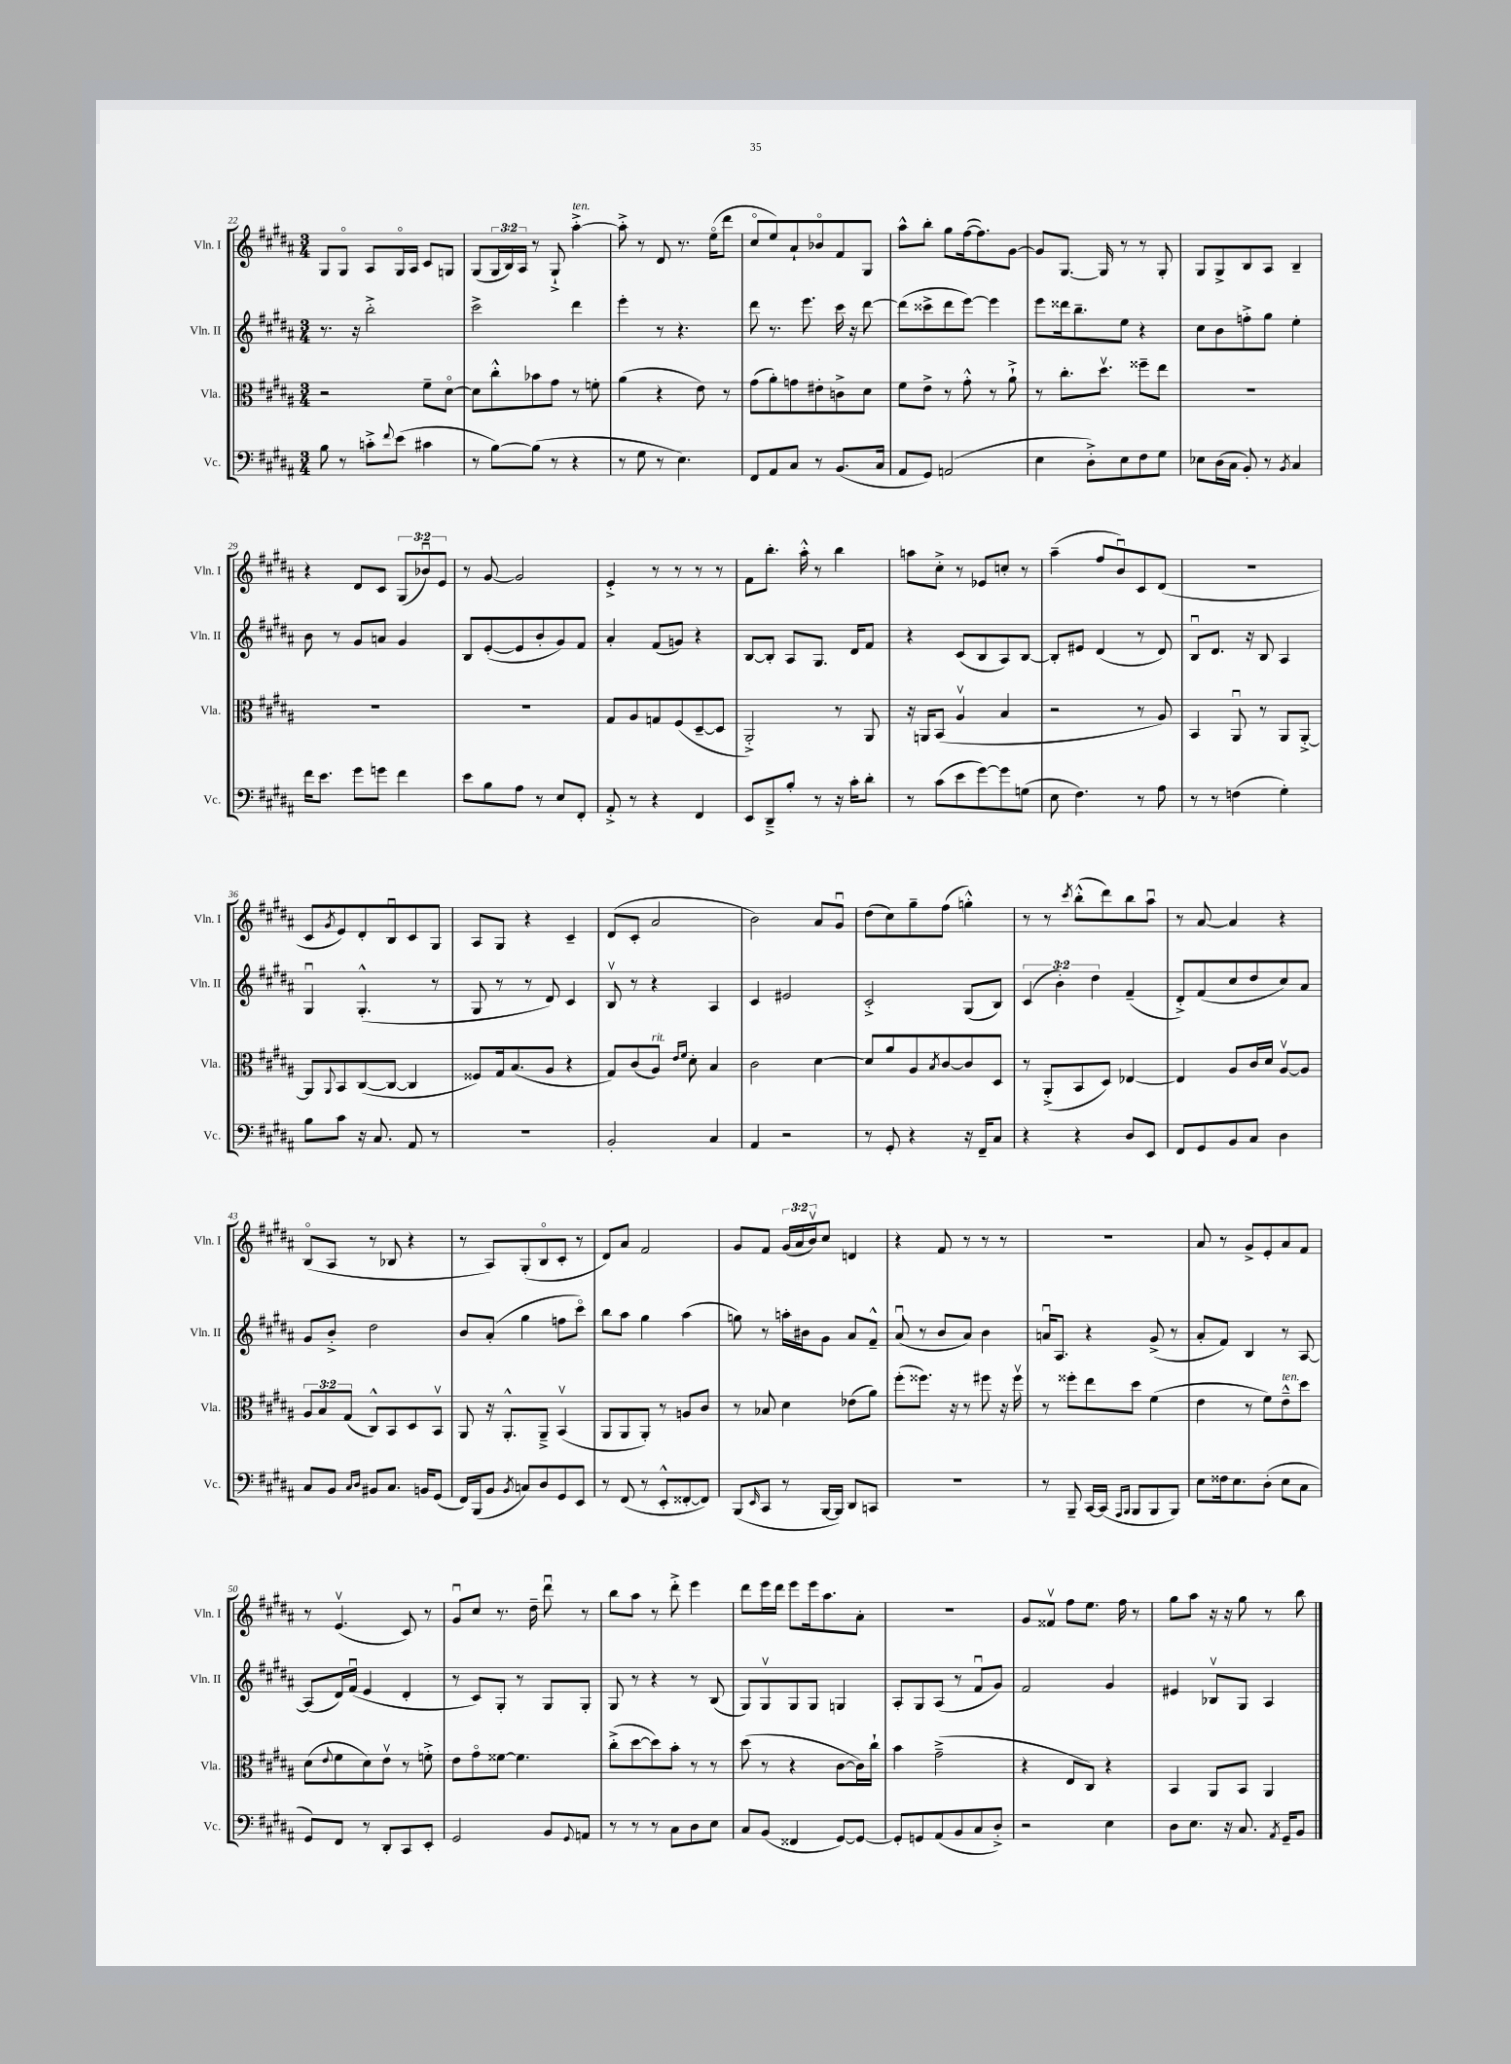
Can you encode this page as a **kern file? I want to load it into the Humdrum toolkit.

**kern	**kern	**kern	**kern
*staff4	*staff3	*staff2	*staff1
*clefF4	*clefC3	*clefG2	*clefG2
*k[f#c#g#d#a#]	*k[f#c#g#d#a#]	*k[f#c#g#d#a#]	*k[f#c#g#d#a#]
*M3/4	*M3/4	*M3/4	*M3/4
8B	2r	8.r	8G#
8r	.	.	8G#o
.	.	16r	.
8c'^	.	2bb'^	8A#
8qqf#	.	.	.
(8e	.	.	16G#o
.	.	.	16A#
4c#	8f#~	.	8c#
.	[8d#o	.	8G
=	=	=	=
8r	8d#]	2ccc#^	(8G#
[8B)	8cc#'^^	.	24G#
.	.	.	24B)
.	.	.	24A#
(8B]	8b-	.	8r
8r	8g#	.	8G#`^
4r	8r	4ddd#	[4aa#'^
.	8f'	.	.
=	=	=	=
8r	(4a#	4eee'	8aa#'^]
8G#	.	.	8r
8r	4r	8r	8d#
4.E)	.	4.r	8.r
.	8e)	.	.
.	.	.	(16eeo
.	8r	.	8ddd#
=	=	=	=
8FF#	(8g#	8ddd#	8cc#o
8AA#	8a#')	8.r	8ee)
8C#	8g	.	8a#`
.	.	8.eee	.
8r	8e#'	.	8b-o
(8.BB	8c^	16ccc#	8f#
.	.	16r	.
.	8d#	[8ddd#	8G#
16C#	.	.	.
=	=	=	=
8AA#	8f#	(8ddd#]	8aa#^^
8GG#)	8e^	8ccc##^	8bb'
(2AA	8r	8ddd#	8gg#
.	8g#'^^	[8eee)	([16ff#
.	.	.	8.ff#])
.	8r	4eee]	.
.	8a#`^	.	[8g#
=	=	=	=
4E	8r	8eee	8g#]
.	8.cc#'	16ddd##	[8.G#
.	.	8.bb~	.
8D#'^)	.	.	.
.	8.dd#v	.	16G#]
8E	.	8ee	8r
8F#	8ff##~	4r	8r
8G#	8ee	.	8G#'
=	=	=	=
8E-	2.r	8cc#	8G#
(16D#	.	8b	8G#^
16C#	.	.	.
8BB')	.	8ff'^	8B
8r	.	8gg#	8A#
8qBB	.	.	.
4C#	.	4ee'	4B~
=	=	=	=
16f#	2.r	8b	4r
8.e	.	.	.
.	.	8r	.
8g#	.	8g#	8d#
8g	.	8a	8c#
4f#	.	4g#	(12G#
.	.	.	12b-u)
.	.	.	12e
=	=	=	=
8e	2.r	8B	8r
8B	.	([8e'	[8g#
8A#	.	8e]	2g#]
8r	.	8b'	.
8E	.	8g#)	.
8FF#'	.	8f#	.
=	=	=	=
8AA#'^	8G#	4a#'	4e'^
8r	8A#	.	.
4r	8G	(8f#	8r
.	(8F#	8g)	8r
4FF#	[8D#~	4r	8r
.	8D#]	.	8r
=	=	=	=
8EE	2AA#'^)	[8B	8f#
8DD#~^	.	8B']	8.bb'
8B'	.	8A#	.
.	.	.	16aa#'^^
8r	.	8.G#	8r
16r	8r	.	4bb
16c#'	.	16d#	.
8d#'	8AA#	8f#	.
=	=	=	=
8r	16r	4r	8aa
.	16AA	.	.
(8c#	(8BB	.	8cc#'^
8e	4A#v	(8c#	8r
[8g#)	.	8B	8e-
8g#]	4B	8A#)	8cc'
(8G	.	[8B	8r
=	=	=	=
8E	2r	8B']	(4aa#~
4.F#)	.	8e#	.
.	.	(4d#	8ff#
.	.	.	8bu)
8r	8r	8r	8c#
8A#	8A#)	8d#)	(8d#
=	=	=	=
8r	4BB	8Bu	2.r
8r	.	8.d#	.
(4F	8AA#u	.	.
.	.	16r	.
.	8r	8B	.
4G#')	8AA#	4A#	.
.	[8AA#'^	.	.
=	=	=	=
8B	8AA#]	4G#u	8c#
.	8qqAA#	.	8qg#
8c#	8BB	.	8e)
16r	([8C#	(4.G#'^^	8d#'
8.C#	.	.	.
.	8C#_	.	8Bu
8AA#	4C#]	.	8c#
8r	.	8r	8G#
=	=	=	=
2.r	8F##)	8G#	8A#
.	16G#	8r	8G#
.	(8.B	.	.
.	.	8r	4r
.	8A#	8d#)	.
.	4r	4c#	4c#~
=	=	=	=
2BB'	8G#)	8Bv	(8d#
.	(8c#	8r	8c#'
.	8A#)	4r	2a#
.	16qqe	.	.
.	16qqf#	.	.
.	8d#'	.	.
4C#	4B	4A#	.
=	=	=	=
4AA#	2c#	4c#	2b)
2r	.	2e#	.
.	[4d#	.	8a#
.	.	.	8g#u
=	=	=	=
8r	8d#]	2c#'^	(8dd#
8GG#'	8a#	.	8cc#)
4r	8A#	.	8gg#~
.	8qB	.	.
.	[8c#	.	(8ff#
16r	8c#]	(8G#	4gg'^^)
16FF#~	.	.	.
8C#	8D#	8B)	.
=	=	=	=
4r	8r	(6c#	8r
.	(8AA#'^	.	8r
.	.	6b')	.
.	.	.	8qccc#
4r	8BB	.	(8bb'^^
.	.	6dd#	.
.	8D#)	.	8ddd#)
8D#	[4E-	(4f#~	8bb
8EE	.	.	8aa#u
=	=	=	=
8FF#	4E-]	8d#'^)	8r
8GG#	.	(8f#	[8a#
8BB	8A#	8cc#	4a#]
8C#	16c#	8dd#	.
.	16d#	.	.
4D#	[8A#v	8cc#)	4r
.	8A#]	8a#	.
=	=	=	=
8C#	12A#	8g#	(8Bo
.	12B	.	.
8BB	.	8b'^	8A#
.	(12G#	.	.
16qqC#	.	.	.
16qqD#	.	.	.
8BB#	8C#^^)	2dd#	8r
8.C#	8BB	.	8B-
.	8D#	.	4r
16BB	.	.	.
(8GG#	8BBv	.	.
=	=	=	=
16FF#)	8AA#	8b	8r
(16BBB	.	.	.
8BB	16r	(8a#'	8A#)
.	8.AA#'^^	.	.
8qBB	.	.	.
8C)	.	4gg#	(8G#'
8D#	8AA#~^	.	8Bo
8GG#	(4BBv	8ff	8c#'
8EE	.	8ccc#o)	8r
=	=	=	=
8r	8AA#	8bb	8d#)
(8FF#	8AA#	8aa#	8a#
8r	8AA#')	4gg#	2f#
8EE'^^	8r	.	.
[8FF##'	8A	(4aa#	.
8FF##])	8c#	.	.
=	=	=	=
(8BBB	8r	8gg)	8g#
16qqEE	.	.	.
8CC#	8B-	8r	8f#
8r	4d#	16aa'	(24g#
.	.	.	24a#
.	.	16b#	.
.	.	.	24bv)
[16BBB	.	8g#	8cc#
16BBB])	.	.	.
8DD#	(8e-	8a#	4d
8CC	8a#)	8f#~^^	.
=	=	=	=
2.r	(8ff#'	(8a#u	4r
.	8.ff##)	8r	.
.	.	8b	8f#
.	16r	.	.
.	8r	8a#)	8r
.	8ff#	4b	8r
.	16r	.	8r
.	16ff#v	.	.
=	=	=	=
8r	8r	16au	2.r
.	.	8.A#	.
8BBB~	8ff##'	.	.
[16CC#	8ee	4r	.
(16CC#]	.	.	.
16qqAAA#	.	.	.
16qqBBB	.	.	.
8BBB	8dd#	.	.
8BBB	(4f#	(8g#^	.
8BBB)	.	8r	.
=	=	=	=
8E	4e	8a#'	8a#
16F##	.	8f#)	8r
8.E	.	.	.
.	8r	4B	8g#^
(8D#'	8f#)	.	8e'
8E	8e~^^	8r	8a#
8C#	8dd#	[8A#	8f#
=	=	=	=
8GG#)	(8d#	(8A#]	8r
.	8qqe	.	.
8FF#	8f#	16d#)	(4.ev
.	.	(16f#u	.
8r	8d#)	4e	.
8DD#'	8ev	.	.
8CC#	8r	4d#'	8c#)
8EE'	8f'^	.	8r
=	=	=	=
2GG#	8e	8r	8g#u
.	8g#o	8c#)	8cc#
.	[8f##	8G#'	8.r
.	4.f##]	8r	.
.	.	.	16dd#~
8BB	.	8G#	8ddd#u
8qqGG#	.	.	.
8AA	.	8G#'	8r
=	=	=	=
8r	(8cc#'^	8G#	8bb
8r	[8dd#	8r	8aa#
8r	8dd#])	4r	8r
8C#	8b'	.	8ddd#'^
8D#	8r	8r	4eee
8E	8r	(8B	.
=	=	=	=
8C#	(8dd#	8G#)	8ddd#
(8BB	8r	8G#v	16eee
.	.	.	16ddd#
4FF##	4r	8G#	8eee
.	.	8G#	16eee
.	.	.	8.aa#
[8GG#)	[8c#	4G	.
8GG#_	16c#])	.	8a#'
.	16cc#`	.	.
=	=	=	=
8GG#']	4b	8A#'	2.r
8GG	.	8G#	.
(8AA#	(2g#~^	(8A#	.
8BB	.	8r	.
8C#	.	8f#u	.
8D#'^)	.	8g#)	.
=	=	=	=
2r	4r	2f#	8g#
.	.	.	8f##v
.	8E	.	8ff#
.	8C#)	.	8.ee
4E	4r	4g#	.
.	.	.	16ff#
.	.	.	8r
=	=	=	=
8D#	4BB	4e#	8gg#
8.E	.	.	8aa#
.	8AA#	8B-v	16r
16r	.	.	16r
8.C#	8BB	8G#	8gg#
.	4AA#	4A#	8r
8qAA#	.	.	.
16GG#~	.	.	.
8BB	.	.	8bb
==	==	==	==
*-	*-	*-	*-
